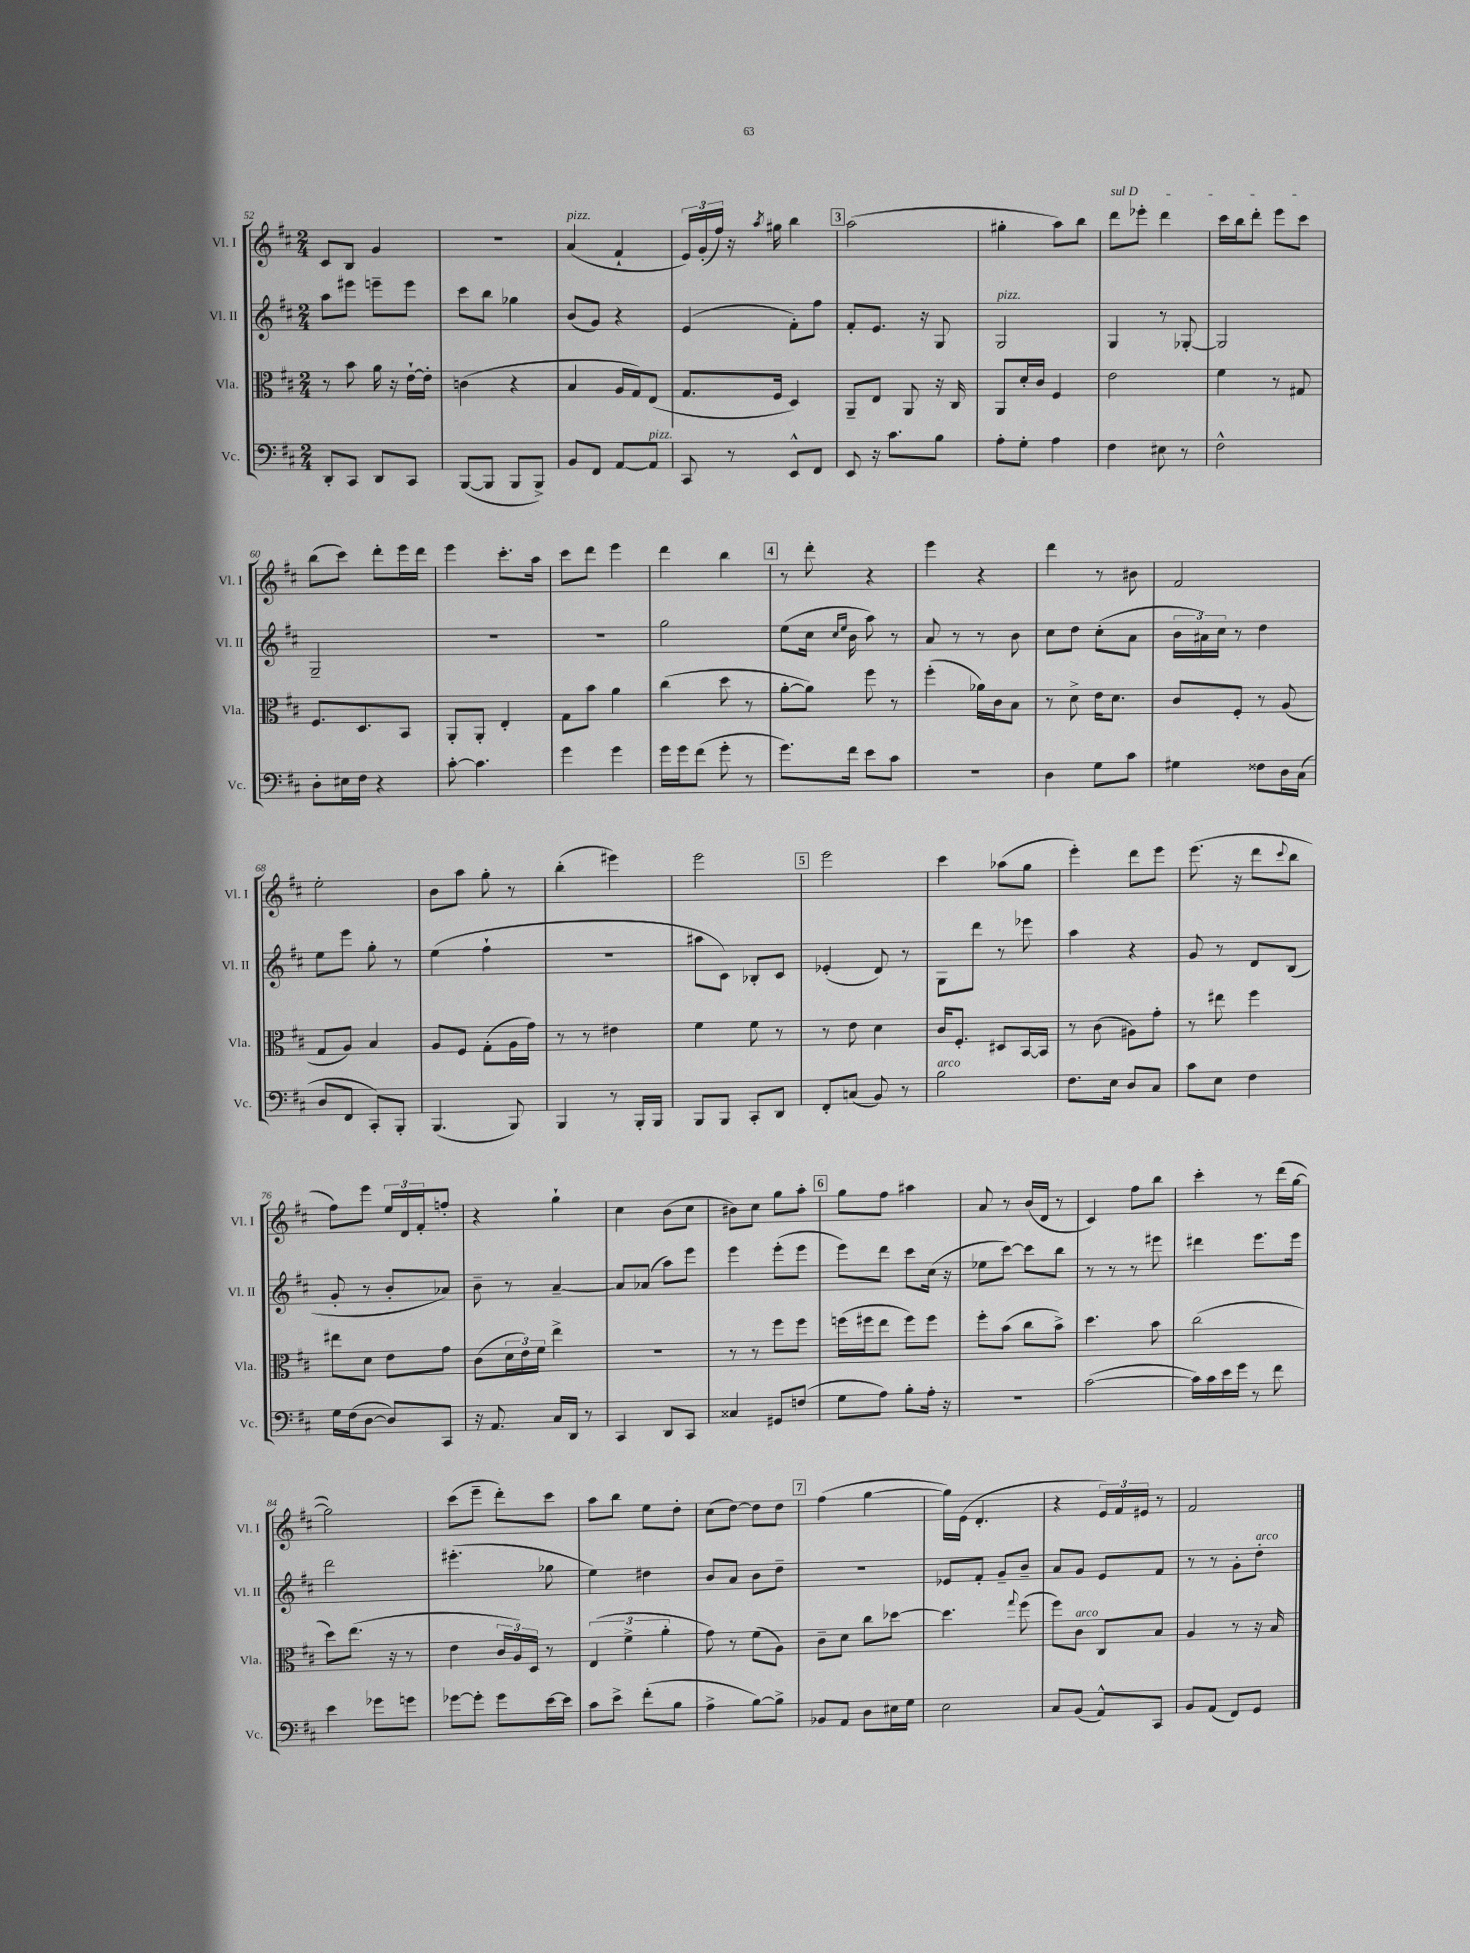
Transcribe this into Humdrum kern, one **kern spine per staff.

**kern	**kern	**kern	**kern
*staff4	*staff3	*staff2	*staff1
*clefF4	*clefC3	*clefG2	*clefG2
*k[f#c#]	*k[f#c#]	*k[f#c#]	*k[f#c#]
*M2/4	*M2/4	*M2/4	*M2/4
8DD'	8r	8aa	8c#
8CC#	8b	8eee#	8B
8DD	16a	8eee~	4g
.	16r	.	.
8CC#	[16e`	8eee	.
.	16e']	.	.
=	=	=	=
([8BBB	(4c	8ccc#	2r
8BBB]	.	8bb	.
8BBB	4r	4gg-	.
8BBB^)	.	.	.
=	=	=	=
8BB	4B	(8b	(4a
8FF#	.	8g)	.
[8AA	16A	4r	4f#`
.	16G)	.	.
8AA]	(8E	.	.
=	=	=	=
8CC#	8.G	(4e	24e)
.	.	.	(24g'
.	.	.	24ff#)
8r	.	.	16r
.	.	.	8qaa
.	16F#	.	16gg#
8EE^^	4D)	8f#')	4bb
8FF#	.	8ff#	.
=	=	=	=
8EE	8AA~	8f#'	(2aa
16r	8E	8.e	.
8.c#	.	.	.
.	8AA	.	.
.	.	16r	.
8B	16r	8G	.
.	16C#	.	.
=	=	=	=
8A'	8AA	2G	4gg#'
8G'	16d'	.	.
.	16c#	.	.
4A	4F#	.	8aa)
.	.	.	8bb
=	=	=	=
4F#	2e	4G	8ddd
.	.	.	8eee-'
8E#	.	8r	4ddd
8r	.	[8G-'	.
=	=	=	=
2F#^^	4f#	2G-]	16ccc#
.	.	.	16bb
.	.	.	8ddd'
.	8r	.	8eee
.	8G#	.	8ccc#
=	=	=	=
8D'	8.F#	2G~	(8bb
16E#	.	.	8ccc#)
16F#	8.D	.	.
4r	.	.	8ddd'
.	8BB	.	16eee
.	.	.	16ddd
=	=	=	=
[8c#'	8AA'	2r	4eee
4.c#]	8AA'	.	.
.	4E'	.	8.ccc#'
.	.	.	16aa
=	=	=	=
4g	8G	2r	8ccc#
.	8b	.	8ddd
4g	4a	.	4eee
=	=	=	=
16g	(4cc#	2gg	4ddd
16g	.	.	.
(8f#	.	.	.
8g'	8dd	.	4bb
8r	8r	.	.
=	=	=	=
8.g)	[8a'	(8ee	8r
.	8a])	16cc#	8ddd'
.	.	16qqcc#	.
.	.	16qqee	.
16f#	.	16b	.
8e	8ff#	8aa)	4r
8c#	8r	8r	.
=	=	=	=
2r	(4ff#'	8a	4eee
.	.	8r	.
.	16a-)	8r	4r
.	16c#	.	.
.	8B	8b	.
=	=	=	=
4D	8r	8cc#	4ddd
.	8d^	8dd	.
8G	16e	(8cc#'	8r
.	8.d	.	.
8c#	.	8a	8b#
=	=	=	=
4G#	8c#	24b	2f#
.	.	24a#)	.
.	.	24cc#	.
.	8F#'	8r	.
8F##	8r	4dd	.
16D	(8A	.	.
(16C#	.	.	.
=	=	=	=
8D	8G	8ee	2ee'
8FF#	8A)	8eee	.
8CC#')	4B	8gg'	.
8BBB'	.	8r	.
=	=	=	=
(4.BBB	8A	(4ee	8b
.	8F#	.	8aa
.	(8G'	4ff#`	8gg'
8BBB)	16A	.	8r
.	16g)	.	.
=	=	=	=
4BBB	8r	2r	(4bb'
.	8r	.	.
8r	4e#	.	4eee#)
16BBB'	.	.	.
16BBB	.	.	.
=	=	=	=
8BBB	4f#	8aa#	2eee
8BBB	.	8c#)	.
8CC#'	8f#	8B-'	.
8DD	8r	8c#	.
=	=	=	=
8FF#'	8r	(4e-'	2eee
(8C	8e	.	.
8BB)	4d	8d)	.
8r	.	8r	.
=	=	=	=
2B	16c#	8G	4ccc#
.	8.F#'	.	.
.	.	8ddd	.
.	8D#	8r	(8aa-
.	[16BB	8eee-	8gg
.	16BB]	.	.
=	=	=	=
8.F#	8r	4aa	4eee')
.	(8c#	.	.
16E	.	.	.
8D	8A#)	4r	8ddd
8C#	8g'	.	8eee
=	=	=	=
8c#	8r	8g	(8.eee
8E	8ee#	8r	.
.	.	.	16r
4F#	4ff#	8d	8ddd
.	.	.	8qqccc#
.	.	(8B	8bb
=	=	=	=
16G	8ee#	8g'	8ff#)
(16F#	.	.	.
[8D	8d	8r	8eee
8D])	8e	8b'	24ee
.	.	.	24d
.	.	.	24f#'
8CC#	8g	8a-)	8ff'
=	=	=	=
16r	(8c#	8b~	4r
8.AA	.	.	.
.	24d	8r	.
.	24e)	.	.
.	24f#	.	.
16C#	4ee^	[4a~	4gg`
16DD	.	.	.
8r	.	.	.
=	=	=	=
4CC#	2r	8a]	4cc#
.	.	(8a-	.
8DD	.	8aa)	(8b
8CC#	.	8eee	8cc#
=	=	=	=
4C##	8r	4eee	8b#)
.	8r	.	8cc#
8GG#	8ff#	(8eee'	8gg
(8F	8ff#	8eee	8aa'
=	=	=	=
8G	(16ff	8eee)	8gg
.	16ff#	.	.
8A)	8ee	8ddd	8ff#
8B'	8ff#)	8ccc#	4aa#
16A'	8ff#	(16cc#	.
16r	.	16r	.
=	=	=	=
2r	8ff#'	8ee-	8a
.	(8b	[8ccc#)	8r
.	8cc#	8ccc#]	(16b
.	.	.	16d
.	8b^)	8bb	8r
=	=	=	=
([2c#	4.dd	8r	4c#)
.	.	8r	.
.	.	8r	8ff#
.	8b	8eee#	8bb
=	=	=	=
16c#])	(2cc#	4ddd#	4ccc#'
16c#	.	.	.
16e	.	.	.
16g	.	.	.
8r	.	8.eee	8r
8f#	.	.	(16ddd
.	.	16eee	[16gg
=	=	=	=
4e	8dd)	2ddd	2gg])
.	(8.ee	.	.
8g-	.	.	.
.	16r	.	.
8g	8r	.	.
=	=	=	=
[8g-	4e	(4.eee#'	(8ccc#
8g-']	.	.	8eee~
8g-	24c#	.	8ddd')
.	24A)	.	.
.	24D	.	.
[16e	8r	8gg-	8ccc#
16e]	.	.	.
=	=	=	=
8c#	(6E	4ee)	8aa
8e^	.	.	8bb
.	6f#^	.	.
(8f#'	.	4dd#	8ee
.	6a'	.	.
8B	.	.	8dd'
=	=	=	=
4A^	8g)	8b	(8cc#
.	8r	8a	[8dd)
[8B)	(8f#	8b	8dd]
8B^]	8A)	8dd~	8dd
=	=	=	=
8BB-	8c#~	2r	(4ff#
8AA	8d	.	.
8D	8cc#	.	[4gg
16E#	[8dd-	.	.
16G	.	.	.
=	=	=	=
2E	4.dd-]	8e-	16gg])
.	.	.	(16e
.	.	8f#'	4.d'
.	.	8g~	.
.	8qqgg	.	.
.	(8ff#	8b~	.
=	=	=	=
8C#	8ff#)	8a	4r
(8BB	8c#	8g	.
8AA^^)	8C#	8e	24e)
.	.	.	24f#
.	.	.	24e#
8CC#	8B	8f#	8r
=	=	=	=
8BB	4A	8r	2f#
(8AA	.	8r	.
8FF#)	8r	8g'	.
8GG	16r	8dd'	.
.	16B	.	.
==	==	==	==
*-	*-	*-	*-
